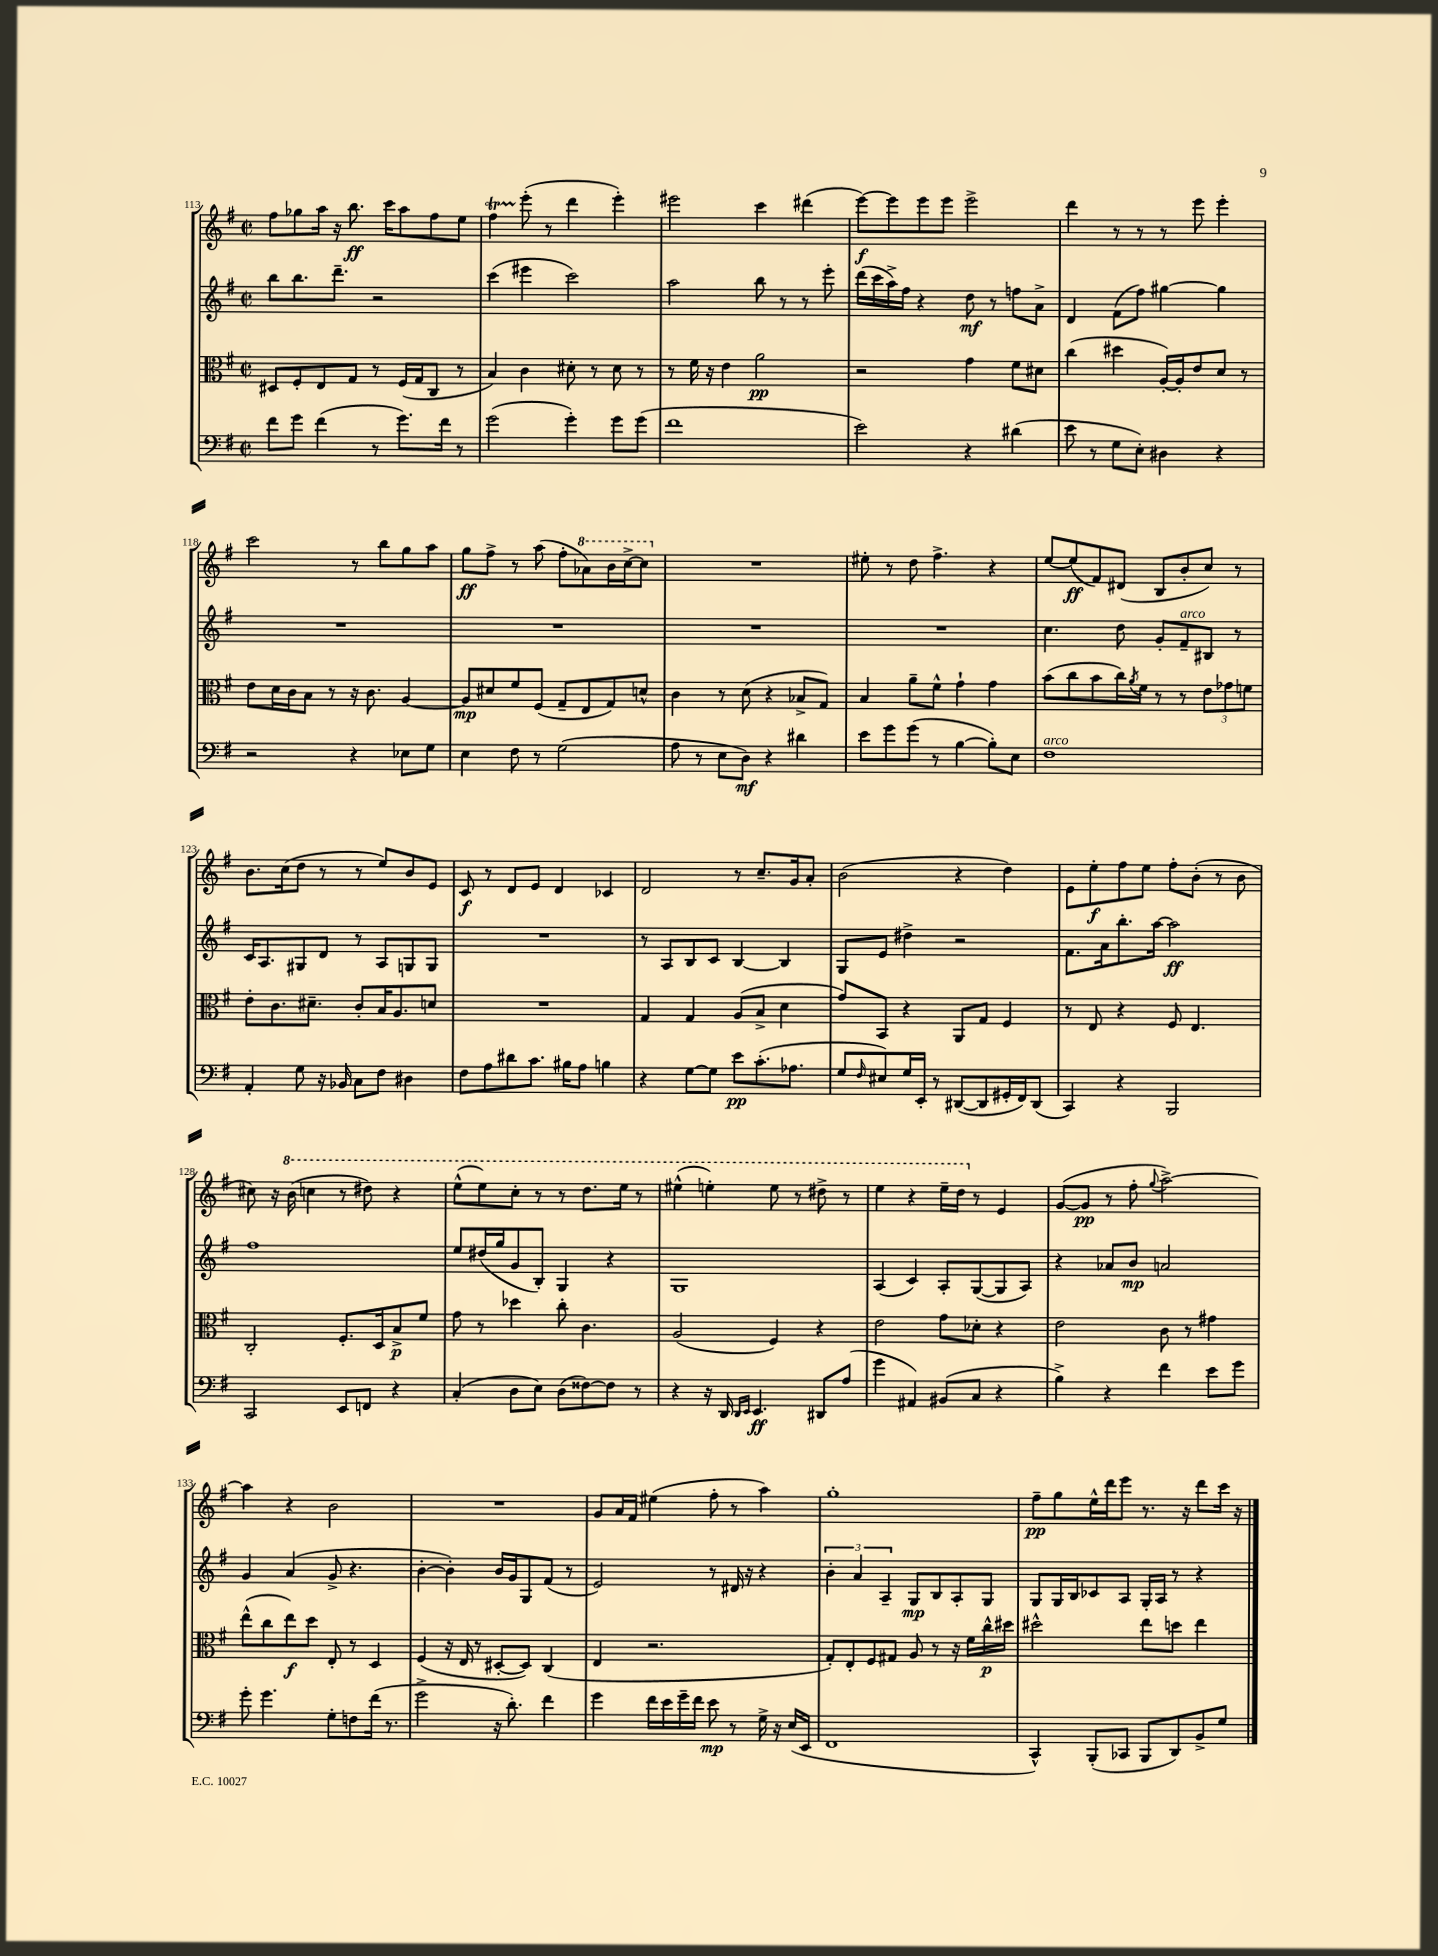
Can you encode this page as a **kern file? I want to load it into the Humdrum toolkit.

**kern	**kern	**kern	**kern
*staff4	*staff3	*staff2	*staff1
*clefF4	*clefC3	*clefG2	*clefG2
*k[f#]	*k[f#]	*k[f#]	*k[f#]
*M2/2	*M2/2	*M2/2	*M2/2
*met(c|)	*met(c|)	*met(c|)	*met(c|)
8f#\L	8D#/L	8bb\L	8ff#\L
8g\J	8F#'/	8.bb\	8gg-\
(4f#\	8E/	.	16aa\Jk
.	.	8.ddd~\J	16r
.	8G/J	.	8.bb\
8r	8r	2r	.
.	.	.	16ccc\LK
8.g\L)	(16F#/LL	.	8aa\
.	16G/J	.	.
.	8C/J	.	8ff#\
16f#\Jk	.	.	.
8r	8r	.	8ee\J
=	=	=	=
(2g\	4B/)	(4ccc\	4ff#\
.	4c\	4eee#\	(8eee'\
.	.	.	8r
4g'\)	8d#'\	2ccc\)	4ddd\
.	8r	.	.
8g\L	8d#\	.	4eee'\)
(8g\J	8r	.	.
=	=	=	=
1f#	8r	2aa\	2eee#\
.	16f#\	.	.
.	16r	.	.
.	4e\	.	.
.	2a\	8bb\	4ccc\
.	.	8r	.
.	.	8r	(4ddd#\
.	.	8eee'\	.
=	=	=	=
2e\)	2r	(16ddd\LL	[8eee\L)
.	.	16ccc\	.
.	.	16aa^\)	8eee\]
.	.	16ff#\JJ	.
.	.	4r	8eee\
.	.	.	8eee\J
4r	4g\	8dd\	2eee^\
.	.	8r	.
(4d#\	8f#\L	8ff\L	.
.	8d#\J	8a^\J	.
=	=	=	=
8e\	(4cc\	4d/	4ddd\
8r	.	.	.
8G\L	4dd#\	(8f#\L	8r
8E'\J)	.	8ff#\J)	8r
4D#\	[16A'/LL)	[4gg#\	8r
.	16A'/]J	.	.
.	8e/	.	8eee\
4r	8d/J	4gg#\]	4eee'\
.	8r	.	.
=	=	=	=
2r	8e\L	1r	2ccc\
.	16d\L	.	.
.	16c\J	.	.
.	8B\J	.	.
.	8r	.	.
4r	16r	.	8r
.	8.c\	.	.
.	.	.	8bb\L
8E-\L	[4A/	.	8gg\
8G\J	.	.	8aa\J
=	=	=	=
4E\	8A/]L	1r	8gg\L
.	8d#/	.	8ff#^\J
8F#\	8f#/	.	8r
8r	(8F#/J	.	(8aa\
(2G\	8G~/L	.	8ff#'\L
.	8E/	.	8aa-\)
.	8G/)	.	16bb\L
.	.	.	[16ccc^\J
.	8d^^/J	.	8ccc\]J
=	=	=	=
8A\	4c\	1r	1r
8r	.	.	.
8E\L	8r	.	.
8D\J)	(8d\	.	.
4r	4r	.	.
4d#\	8B-^/L	.	.
.	8G/J)	.	.
=	=	=	=
8e\L	4B/	1r	8ee#'\
8g\	.	.	8r
(8g\J	8a~\L	.	8dd\
8r	8f#^^\J	.	4.ff#^\
[4B\	4g`\	.	.
8B'\]L)	4g\	.	4r
8E\J	.	.	.
=	=	=	=
1F#	(8b\L	4.cc\	[8ee/L
.	8cc\	.	(8ee/]
.	8b\	.	8f#/)
.	16cc\L)	8dd\	(8d#/J
.	8qa/	.	.
.	16f#\JJ	.	.
.	8r	8g'/L	8B/L
.	8r	8f#~/	8b'/
.	12e\L	8B#/J	8cc/J)
.	12g-\	.	.
.	.	8r	8r
.	12f\J	.	.
=	=	=	=
4AA'/	8e'\L	16c/LK	8.b\L
.	.	8.A/	.
.	8.c\	.	.
.	.	.	(16cc\k
8G\	.	8G#/	8dd\J
.	8.d#~\J	.	.
16r	.	8d/J	8r
16BB-/	.	.	.
8C\L	8c'/L	8r	8r
8F#\J	16B/K	8A/L	8ee/L)
.	8.A/	.	.
4D#\	.	8G/	8b/
.	8d/J	8G/J	8e/J
=	=	=	=
8F#\L	1r	1r	8c/
8A\	.	.	8r
8d#\	.	.	8d/L
8.c\J	.	.	8e/J
.	.	.	4d/
16B#\LK	.	.	.
8A\J	.	.	.
4B\	.	.	4c-/
=	=	=	=
4r	4G/	8r	2d/
.	.	8A/L	.
[8G\L	4G/	8B/	.
8G\]J	.	8c/J	.
8e\L	(8A/L	[4B/	8r
(8.c'\	8B^/J	.	8.cc~/L
.	4d\	4B/]	.
8.A-\J	.	.	16g/k
.	.	.	8a'/J
=	=	=	=
8G/L	8g/L)	8G/L	(2b\
16qqF#/	.	.	.
8E#/)	8BB/J	8e/J	.
16G/L	4r	4dd#^\	.
16EE'/JJ	.	.	.
8r	.	.	.
([8DD#/L	8AA/L	2r	4r
8DD#/]	8G/J	.	.
16GG#'/L	4F#/	.	4dd\)
16FF#/J)	.	.	.
(8DD#/J	.	.	.
=	=	=	=
4CC/)	8r	8.f#\L	8e\L
.	8E/	.	8ee'\
.	.	16a\k	.
4r	4r	8.bb'\	8ff#\
.	.	.	8ee\J
.	.	[16aa\Jk	.
2BBB/	8F#/	2aa\]	8ff#'\L
.	4.E/	.	(8b'\J
.	.	.	8r
.	.	.	8b\
=	=	=	=
2CC/	2C'/	1ff#	8cc#\)
.	.	.	16r
.	.	.	(16bb\
.	.	.	4ccc\
8EE/L	8.F#'/L	.	8r
8FF/J	.	.	8ddd#\)
.	16D/k	.	.
4r	8B^/	.	4r
.	8f#/J	.	.
=	=	=	=
(4C'/	8g\	8ee/L	(8eee^^\L
.	8r	(16dd#/L	8eee\)
.	.	16gg/J	.
8D\L	4dd-\	8g/	8ccc'\J
8E\J)	.	8B'/J)	8r
(8D\L	8cc'\	4G/	8r
[8F##\)	4.c\	.	8.ddd\L
8F##\]J	.	4r	.
.	.	.	16eee\Jk
8r	.	.	8r
=	=	=	=
4r	(2A/	1G	(4eee#^^\
16r	.	.	4eee'\)
16DD/	.	.	.
16qqDD/LL	.	.	.
16qqEE/JJ	.	.	.
4.EE/	.	.	.
.	4F#/)	.	8eee\
.	.	.	8r
8DD#/L	4r	.	8ddd#^\
(8A/J	.	.	8r
=	=	=	=
4g\	2e\	(4A/	4eee\
4AA#/)	.	4c/)	4r
(8BB#/L	8g\L	8A'/L	16eee~\LL
.	.	.	16ddd\JJ
8C/J	8d-'\J	([8G/	8r
4r	4r	8G/]	4e/
.	.	8A/J)	.
=	=	=	=
4B^\)	2e\	4r	([8g/L
.	.	.	8g/]J
4r	.	8a-/L	8r
.	.	8b/J	8ff#'\
.	.	.	8qqgg/
4f#\	8c\	2a/	[2aa^\)
.	8r	.	.
8e\L	4g#\	.	.
8g\J	.	.	.
=	=	=	=
8g'\	(8ee^^\L	4g/	4aa\]
4.g\	8cc\	.	.
.	8ee\)	(4a/	4r
.	8dd\J	.	.
8G'\L	8E'/	8g^/	2b\
8F\	8r	4.r	.
(16f#\Jk	4D/	.	.
8.r	.	.	.
=	=	=	=
2g^\	(4F#/	[4b'\	1r
.	16r	4b'\])	.
.	16E/	.	.
.	8r	.	.
16r	[8D#'/L	16b/LL	.
8.d'\)	.	16g/J	.
.	8D#/]J)	8G/	.
4f#\	(4C/	(8f#/J	.
.	.	8r	.
=	=	=	=
4g\	4E/	2e/)	8g/L
.	.	.	16a/L
.	.	.	16f#/JJ
16f#\LL	2.r	.	(4ee#\
16e\	.	.	.
16g~\	.	.	.
16f#\JJ	.	.	.
8e\	.	8r	8ff#'\
8r	.	16d#/	8r
.	.	16r	.
16G^\	.	4r	4aa\)
16r	.	.	.
(16E/LL	.	.	.
16EE/JJ	.	.	.
=	=	=	=
1FF#	8G'/L)	6b'\	1gg'
.	8E'/	.	.
.	.	6a/	.
.	8F#/	.	.
.	.	6A~/	.
.	8G#/J	.	.
.	8A/	8G/L	.
.	8r	8B/	.
.	16r	8A'/	.
.	16f#\LL	.	.
.	16cc^^\	8G/J	.
.	16dd#\JJ	.	.
=	=	=	=
4CC^^/)	2dd#^^\	8G/L	8ff#~\L
.	.	16G/L	8gg\
.	.	16B/J	.
(8BBB'/L	.	8c-/	16ee^^\L
.	.	.	16ddd\J
8CC-/J	.	8A/J	8eee\J
8BBB/L	8ee\L	16G'/LL	8.r
.	.	16A/JJ	.
8DD/)	8dd\J	8r	.
.	.	.	16r
8BB^/	4ee\	4r	8ddd\L
8G/J	.	.	16ccc\Jk
.	.	.	16r
==	==	==	==
*-	*-	*-	*-
